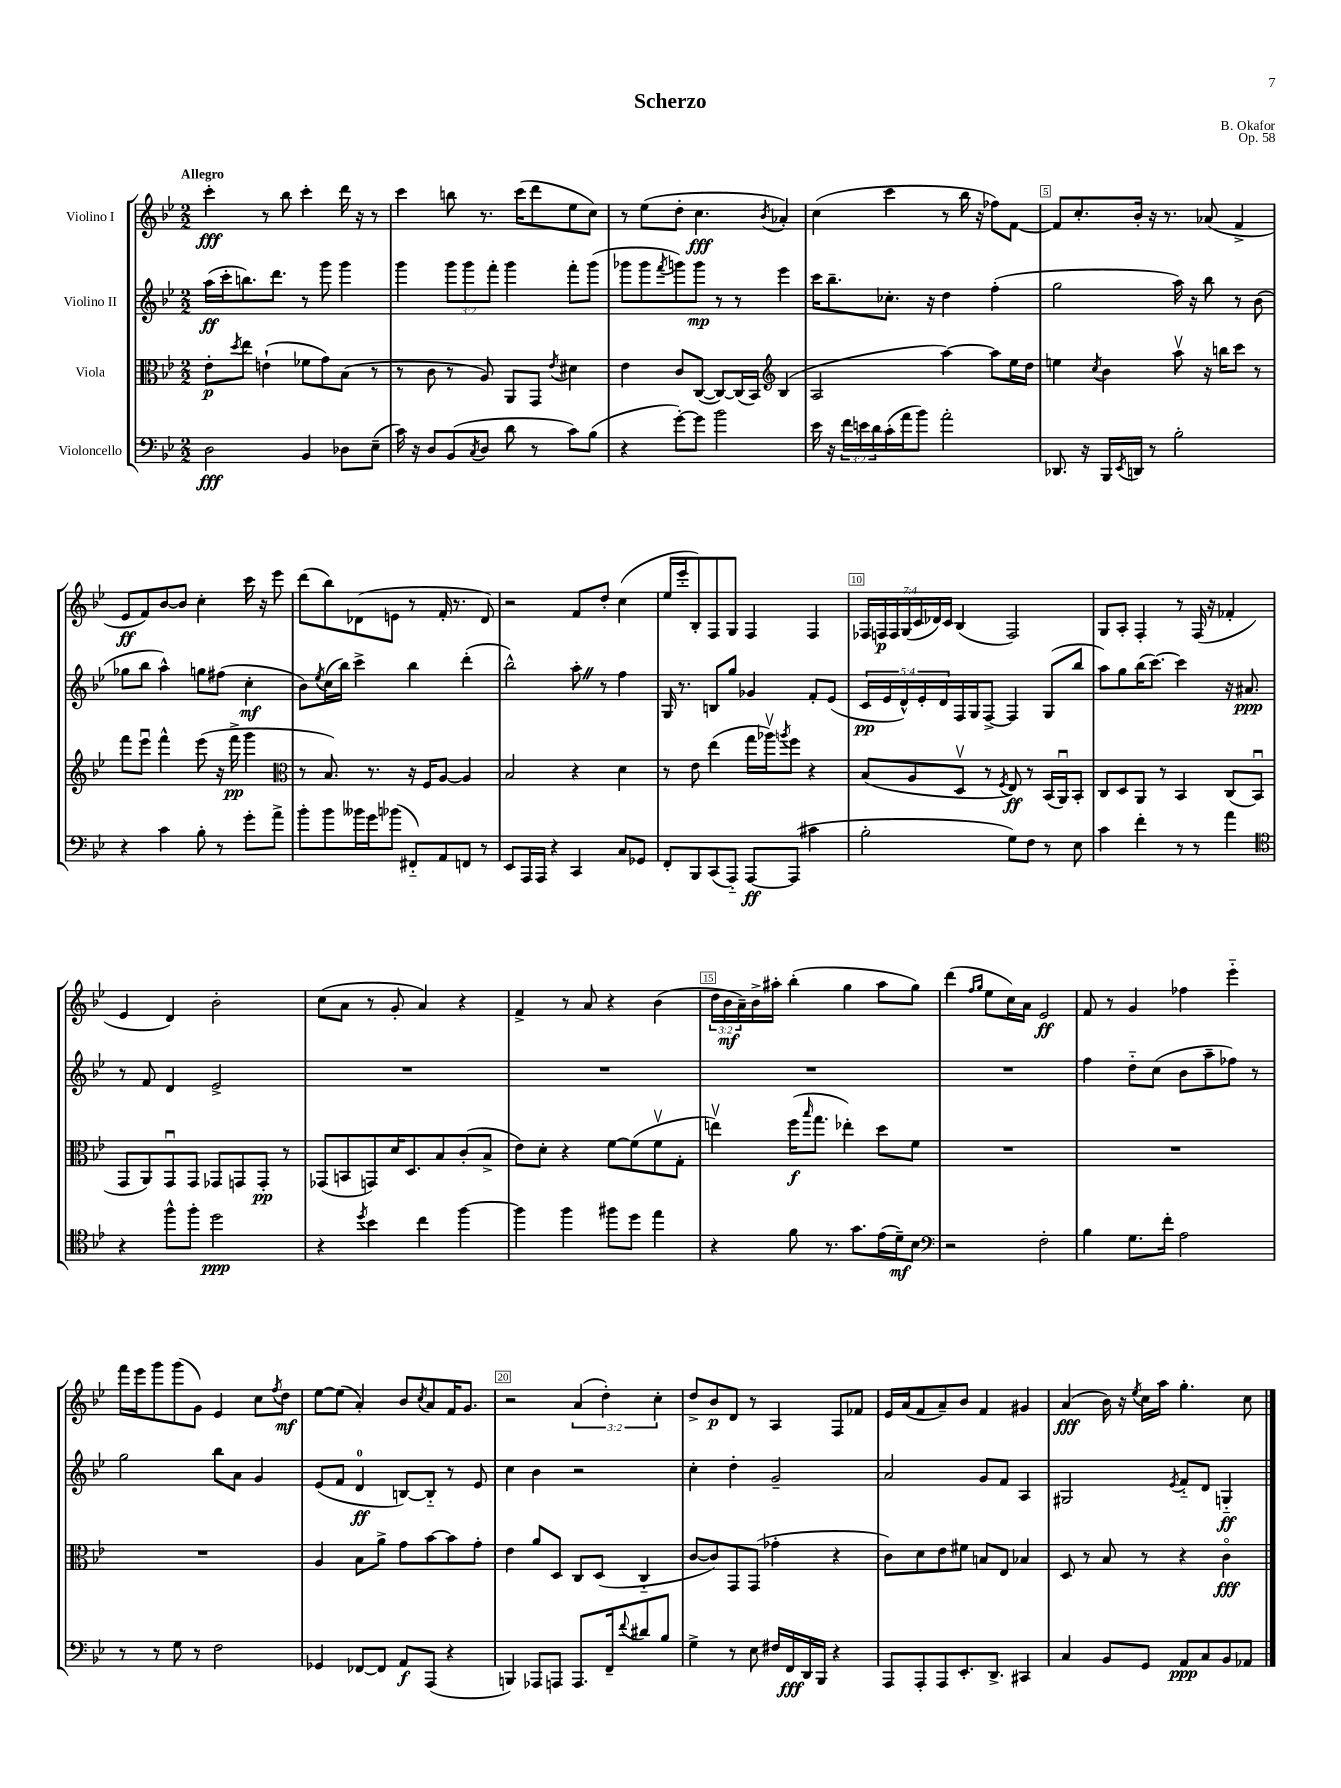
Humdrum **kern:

**kern	**kern	**kern	**kern
*staff4	*staff3	*staff2	*staff1
*clefF4	*clefC3	*clefG2	*clefG2
*k[b-e-]	*k[b-e-]	*k[b-e-]	*k[b-e-]
*M2/2	*M2/2	*M2/2	*M2/2
2D\	8e-'\L	(16aa\LL	4ccc'\
.	.	16ccc'\J	.
.	8qdd/	.	.
.	8ee-\J	8.bb\)	.
.	(4e`\	.	8r
.	.	8.ddd\J	.
.	.	.	8bb-\
4BB-/	8f-\L	8r	4ccc'\
.	8g\)	8ggg\	.
8D-\L	(8B-\J	4ggg\	16ddd\
.	.	.	16r
(8E-~\J	8r	.	8r
=	=	=	=
16c\)	8r	4ggg\	4ccc\
16r	.	.	.
8D/L	8c\	.	.
(8BB-/	8r	12ggg\L	8bb\
.	.	12ggg\	.
8qC/	.	.	.
8D/J	8A/)	.	8.r
.	.	12fff'\J	.
8d\	8AA/L	4ggg\	.
.	.	.	(16ccc\LK
8r	8GG/J	.	8ddd\
.	8qe-/	.	.
8c\L)	4d#\	8fff'\L	8ee-\
(8B-\J	.	(8ggg\J	8cc\J)
=	=	=	=
4r	4e-\	8ggg-\L	8r
.	.	8ggg-\	(8ee-\L
.	.	8qfff/	.
[8g'\L)	8c/L	8ggg\)	8dd'\J
8g\]J	([8C/J	8ggg\J	4.cc\
2b-\	8C/_L)	8r	.
.	(16C/]L	8r	.
.	16BB-/JJ)	.	.
*	*clefG2	*	*
.	.	.	8qb-/
.	(4B-/	4eee-\	4a-'/)
=	=	=	=
16e-\	2A/	16ccc\LK	(4cc\
16r	.	8.bb-~\	.
24f\LL	.	.	.
24e\	.	.	.
24d\	.	.	.
(16c'\	.	8.cc-'\J	4ccc\
16a\J	.	.	.
8b-\J)	.	.	.
.	.	16r	.
2a'\	[4aa\)	4dd\	8r
.	.	.	16bb-\
.	.	.	16r
.	8aa\]L	(4ff'\	8ff-\L)
.	16ee-\L	.	[8f\J
.	16dd\JJ	.	.
=	=	=	=
8.DD-/	4ee\	2gg\	8f/]L
.	.	.	8.cc'/
16r	.	.	.
.	8qcc/	.	.
16BBB-/LL	4b-\	.	.
8qEE-/	.	.	.
16DD/JJ	.	.	16b-'/Jk
8r	.	.	16r
.	.	.	8.r
2B-'\	8aav\	16aa\)	.
.	.	16r	.
.	16r	8bb-\	(8a-/
.	16bb\LK	.	.
.	8ccc\J	8r	4f^/
.	8r	(8b-\	.
=	=	=	=
4r	8fff\L	8gg-\L	8e-/L
.	8eee-u\J	8bb-\J	8f/)
4c\	4fff^^\	4aa^^\)	[8b-/
.	.	.	8b-/]J
8B-'\	(8eee-\	8gg\L	4cc'\
8r	16r	(8ff#\J	.
.	16fff^\	.	.
8g'\L	4ggg\	4cc'\	16ccc\
.	.	.	16r
8a^\J	.	.	8eee-\
=	=	=	=
*	*clefC3	*	*
8b-'\L	8r	8b-\L)	(8ddd\L
.	.	8qee-/	.
8b-\	8.B-/)	(16cc\L	8bb-\)
.	.	16bb-\JJ)	.
16b--\L	.	4ccc^\	(8d-\
16g\J	8.r	.	.
(8b-\J	.	.	8e\J
8FF#'~/L)	16r	4bb-\	8r
.	16F/LK	.	.
8AA/	[8A/J	.	16f'/
.	.	.	8.r
8FF/J	4A/]	(4ddd'\	.
8r	.	.	8d-/)
=	=	=	=
8EE-/L	2B-/	2bb-^^\)	2r
16AAA/L	.	.	.
16AAA/JJ	.	.	.
4r	.	.	.
4CC/	4r	8aa'\	8f/L
.	.	8r	8dd'/J
8C/L	4d\	4ff\	(4cc\
8GG-/J	.	.	.
=	=	=	=
8FF'/L	8r	16G/	16ee-/LL
.	.	8.r	16eee-'/J
8BBB-/	8e-\	.	8B-'/)
(8CC/	(4ee-\	8B/L	8F/
8AAA'~/J)	.	8gg/J	8G/J
[8AAA/L	16gg\LL	4g-/	4F/
.	16aa-v\J)	.	.
.	8qaa/	.	.
(8AAA/]J	8ff\J	.	.
4c#\	4r	8f'/L	4F/
.	.	(8e-/J	.
=	=	=	=
2B-'\	(8B-/L	20c/LL	28F-/LL
.	.	.	28F/
.	.	20e-/	.
.	.	.	28F/
.	.	20d^^/)	.
.	.	.	(28G/
.	8A/	.	.
.	.	.	28c/
.	.	20e-'/	.
.	.	.	28d-/)
.	.	20d/	.
.	.	.	28c/JJ
.	8Dv/J	16F/	(4B-/
.	.	16G/J	.
.	8r	[8F^/J	.
.	8qF/	.	.
8G\L)	8E-/)	4F/]	2F/)
8F\J	8r	.	.
8r	(16BB-/LL	(8G/L	.
.	16AAu/J)	.	.
8E-\	8BB-'/J	8bb-/J	.
=	=	=	=
4c\	8C/L	8aa\L)	8G/L
.	8D/	8gg\	8A'/J
4f'\	8AA/J	(16bb-\K	4F'/
.	.	[8.ccc\J)	.
.	8r	.	.
8r	4BB-/	4ccc\]	8r
8r	.	.	(16F/
.	.	.	16r
4a\	(8C/L	16r	4f-'/
.	.	8.a#/	.
.	8BB-u/J	.	.
=	=	=	=
*clefC4	*	*	*
4r	8GG/L	8r	4e-/
.	8AA/)	8f/	.
8ff^^\L	8GGu/	4d/	4d/)
8ff'\J	8GG/J	.	.
2dd\	8GG-/L	2e-^/	2b-'\
.	8GG/	.	.
.	8GG'/J	.	.
.	8r	.	.
=	=	=	=
4r	(8GG-/L	1r	(8cc\L
.	8BB/	.	8a\J
8qdd/	.	.	.
4b-\	8GG/)	.	8r
.	16d/K	.	8g'/
.	8.D/	.	.
4cc\	.	.	4a/)
.	8B-/	.	.
[4ff\	(8c'/	.	4r
.	8B-^/J	.	.
=	=	=	=
4ff\]	8e-\L)	1r	4f^/
.	8d'\J	.	.
4ff\	4r	.	8r
.	.	.	8a/
8ff#\L	[8f\L	.	4r
8dd\J	(8f\]	.	.
4ee-\	8fv\	.	(4b-\
.	8G'\J	.	.
=	=	=	=
4r	4eev\)	1r	24dd\LL
.	.	.	24b-\
.	.	.	24a~\)
.	.	.	16b-^\
.	.	.	16aa#'\JJ
8f\	(16ff\LK	.	(4bb-'\
.	16qqbb-/	.	.
.	8.gg\J	.	.
8.r	.	.	.
.	4ee-'\)	.	4gg\
8.g\L	.	.	.
(16e-\L	8dd\L	.	8aa#\L
16d~\J)	.	.	.
8B-\J	8f\J	.	8gg\J)
=	=	=	=
*clefF4	*	*	*
2r	1r	1r	(4ddd\
.	.	.	16qqff/LL
.	.	.	16qqgg/JJ
.	.	.	8ee-\L
.	.	.	16cc\L)
.	.	.	16a\JJ
2F'\	.	.	2e-/
=	=	=	=
4B-\	1r	4ff\	8f/
.	.	.	8r
8.G\L	.	8dd'~\L	4g/
.	.	(8cc\J	.
16f'\Jk	.	.	.
2A\	.	8b-\L	4ff-\
.	.	8aa~\	.
.	.	8ff-\J)	4eee-'~\
.	.	8r	.
=	=	=	=
8r	1r	2gg\	16fff\LL
.	.	.	16eee-\J
8r	.	.	8ggg\
8G\	.	.	(8ggg\
8r	.	.	8g\J)
2F\	.	8bb-\L	4e-/
.	.	8a\J	.
.	.	4g/	8cc\L
.	.	.	8qff/
.	.	.	8dd\J
=	=	=	=
4GG-/	4A/	(8e-/L	[8ee-\L
.	.	8f/J	(8ee-\]J
[8FF-/L	8B-\L	4d/	4a'/)
8FF-/]J	8a^\J	.	.
8AA/L	8g\L	[8B/L)	8b-/L
.	.	.	8qcc/
(8AAA/J	[8b-\	8B'~/]J	8a/
4r	8b-\]	8r	16f/K
.	.	.	8.g/J
.	8g'\J	8e-/	.
=	=	=	=
4BBB/)	4e-\	4cc\	2r
8AAA-/L	8a/L	4b-\	.
8AAA/J	8D/J	.	.
8.AAA/L	8C/L	2r	(6a/
.	(8D/J	.	.
.	.	.	6dd'\)
16FF~/k	.	.	.
8qqf/	.	.	.
8d#/	4C'~/	.	.
.	.	.	6cc'\
8B-/J	.	.	.
=	=	=	=
4G^\	[8c/L	4cc'\	8dd^/L
.	8c/])	.	8b-/
8r	8GG/	4dd'\	8d/J
8E-\	(8GG/J	.	8r
16F#/LL	4g-'\	2g~/	4A/
16FF/	.	.	.
16DD/	.	.	.
16BBB-/JJ	.	.	.
4r	4r	.	8F/L
.	.	.	8f-/J
=	=	=	=
8AAA/L	8c\L)	2a/	16e-/LL
.	.	.	(16a/J
8AAA'/	8d\	.	8f/
8AAA/	8e-\	.	8a~/)
8.EE-'/	8f#\J	.	8b-/J
.	8B/L	8g/L	4f/
8.DD^/J	.	.	.
.	8E-/J	8f/J	.
4CC#/	4B-/	4A/	4g#/
=	=	=	=
4C/	8D/	2G#/	(4a/
.	8r	.	.
8BB-/L	8B-/	.	16b-\)
.	.	.	16r
.	.	.	8qee-/
8GG/J	8r	.	16cc\LL
.	.	.	16aa\JJ
.	.	8qe-/	.
8AA/L	4r	8f'~/L	4.gg'\
8C/	.	8d/J	.
8BB-/	4co\	4G'~/	.
8AA-/J	.	.	8cc\
==	==	==	==
*-	*-	*-	*-
